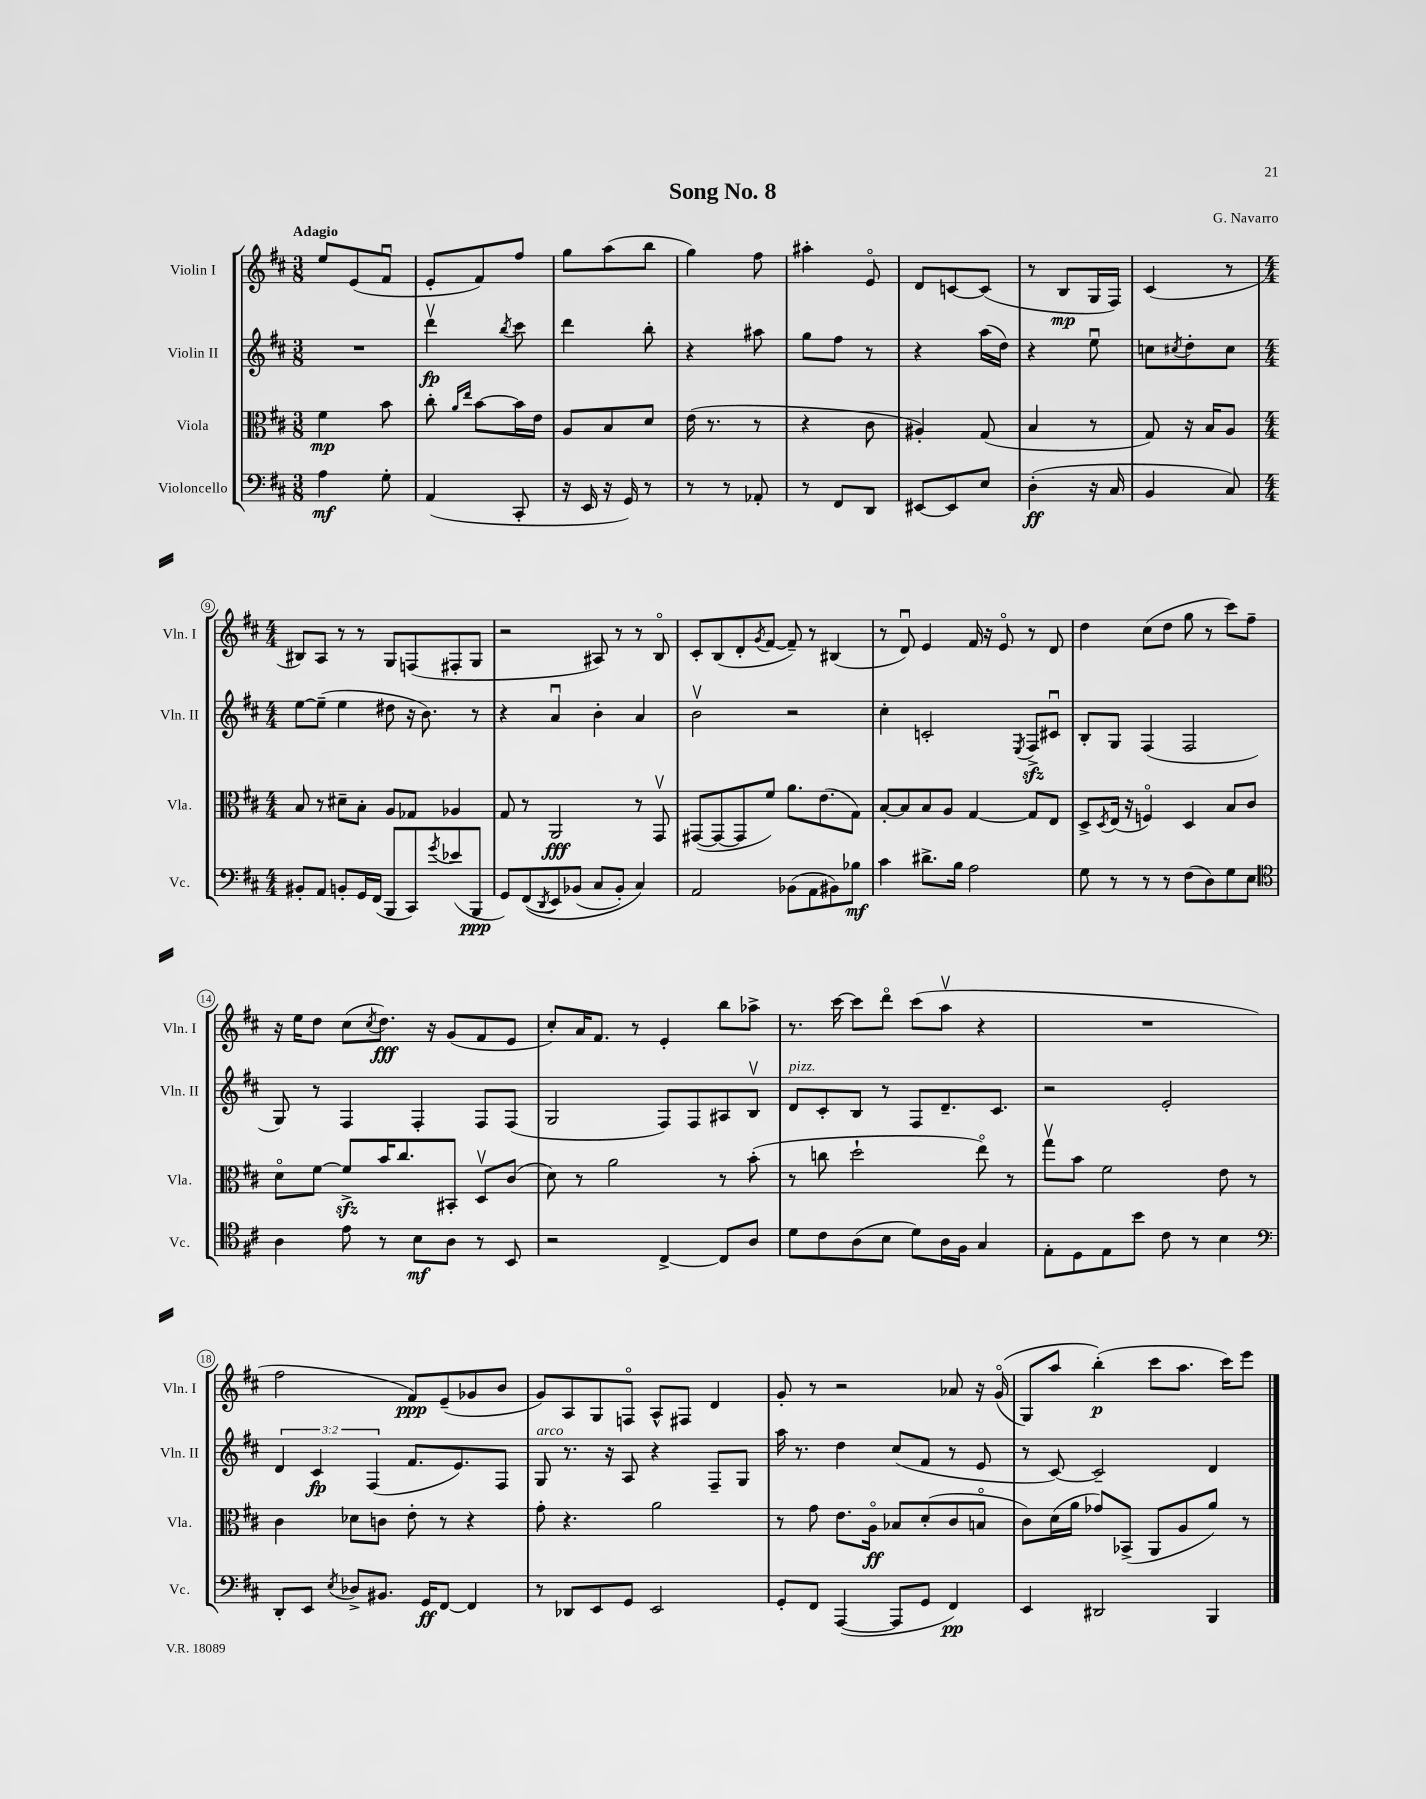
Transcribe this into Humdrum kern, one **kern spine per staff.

**kern	**dynam	**kern	**dynam	**kern	**dynam	**kern	**dynam
*part4	*part4	*part3	*part3	*part2	*part2	*part1	*part1
*staff4	*staff4	*staff3	*staff3	*staff2	*staff2	*staff1	*staff1
*I"Violoncello	*	*I"Viola	*	*I"Violin II	*	*I"Violin I	*
*I'Vc.	*	*I'Vla.	*	*I'Vln. II	*	*I'Vln. I	*
*clefF4	*	*clefC3	*	*clefG2	*	*clefG2	*
*k[f#c#]	*	*k[f#c#]	*	*k[f#c#]	*	*k[f#c#]	*
*M3/8	*	*M3/8	*	*M3/8	*	*M3/8	*
=1	=1	=1	=1	=1	=1	=1	=1
!	!	!	!	!	!	!LO:TX:a:B:t=Adagio	!
4A\	mf	4f#\	mp	4.r	.	8ee/L	.
.	.	.	.	.	.	(8e/	.
8G'\	.	8b\	.	.	.	8f#u/J	.
=2	=2	=2	=2	=2	=2	=2	=2
(4AA/	.	8cc#'\	.	4dddv\	fp	8e'/L	.
.	.	16qqa/LL	.	.	.	.	.
.	.	16qqee/JJ	.	.	.	.	.
.	.	[8b\L	.	.	.	8f#/)	.
.	.	.	.	8qbb/	.	.	.
8CC#'/	.	16b\L]	.	8ccc#\	.	8ff#/J	.
.	.	16e\JJ	.	.	.	.	.
=3	=3	=3	=3	=3	=3	=3	=3
16r	.	8A/L	.	4ddd\	.	8gg\L	.
16EE/	.	.	.	.	.	.	.
16r	.	8B/	.	.	.	(8aa\	.
16GG/)	.	.	.	.	.	.	.
8r	.	8d/J	.	8bb'\	.	8bb\J	.
=4	=4	=4	=4	=4	=4	=4	=4
8r	.	(16e\	.	4r	.	4gg\)	.
.	.	8.r	.	.	.	.	.
8r	.	.	.	.	.	.	.
8AA-X'/	.	8r	.	8aa#X\	.	8ff#\	.
=5	=5	=5	=5	=5	=5	=5	=5
8r	.	4r	.	8gg\L	.	4aa#X'\	.
8FF#/L	.	.	.	8ff#\J	.	.	.
8DD/J	.	8c#\	.	8r	.	8e/	.
=6	=6	=6	=6	=6	=6	=6	=6
[8EE#X/L	.	4A#X'/)	.	4r	.	8d/L	.
8EE#/]	.	.	.	.	.	[8cn/	.
8E/J	.	(8G/	.	(16aa\LL	.	(8c/J]	.
.	.	.	.	16dd\JJ)	.	.	.
=7	=7	=7	=7	=7	=7	=7	=7
(4D'\	ff	4B/	.	4r	.	8r	.
.	.	.	.	.	.	8B/L	mp
16r	.	8r	.	8eeu\	.	16G/L	.
16C#/	.	.	.	.	.	16F#/JJ)	.
=8	=8	=8	=8	=8	=8	=8	=8
4BB/	.	8G/)	.	8ccn\L	.	(4c#/	.
.	.	.	.	8qcc#X/	.	.	.
.	.	16r	.	8dd'\	.	.	.
.	.	16B/KL	.	.	.	.	.
8C#/)	.	8A/J	.	8cc#\J	.	8r	.
!!LO:LB:g=z
=9	=9	=9	=9	=9	=9	=9	=9
*M4/4	*	*M4/4	*	*M4/4	*	*M4/4	*
8BB#X'/L	.	8B/	.	[8ee\L	.	8B#X/L)	.
8AA/J	.	8r	.	(8ee~\J]	.	8A/J	.
8BBn'/L	.	8d#X~\L	.	4ee\	.	8r	.
16GG/L	.	8B'\J	.	.	.	8r	.
(16FF#/JJ	.	.	.	.	.	.	.
8BBB/L	.	8A/L	.	8dd#X\	.	8G/L	.
8CC#/)	.	8G-X/J	.	16r	.	(8Fn/	.
.	.	.	.	8.b\)	.	.	.
8qg/	.	.	.	.	.	.	.
(8e-X/	.	4A-X/	.	.	.	8F#X'/	.
8BBB/J	ppp	.	.	8r	.	8G/J	.
=10	=10	=10	=10	=10	=10	=10	=10
8GG/L)	.	8G/	.	4r	.	2r	.
((8FF#/	.	8r	.	.	.	.	.
8qDD/	.	.	.	.	.	.	.
8EE/)	.	2AA/	fff	4au/	.	.	.
(8BB-X/J	.	.	.	.	.	.	.
8C#/L	.	.	.	4b'\	.	8A#X/)	.
8BB-'/J)	.	.	.	.	.	8r	.
4C#/)	.	8r	.	4a/	.	8r	.
.	.	8GGv/	.	.	.	8B/	.
=11	=11	=11	=11	=11	=11	=11	=11
2AA/	.	([8GG#X/L	.	2bv\	.	8c#'/L	.
.	.	8GG#/_	.	.	.	(8B/	.
.	.	8GG#/]	.	.	.	8d'/	.
.	.	.	.	.	.	8qg/	.
.	.	8f#/J)	.	.	.	[8f#/J	.
(8BB-X\L	.	8.a\L	.	2r	.	8f#~/])	.
8AA\	.	.	.	.	.	8r	.
.	.	(8.e\	.	.	.	.	.
8BB#X\)	.	.	.	.	.	(4B#X/	.
8B-X\J	mf	8G\J)	.	.	.	.	.
=12	=12	=12	=12	=12	=12	=12	=12
4c#\	.	[8B'/L	.	4cc#'\	.	8r	.
.	.	8B/]	.	.	.	8du/)	.
8.d#X^\L	.	8B/	.	2cn'/	.	4e/	.
.	.	8A/J	.	.	.	.	.
16B\Jk	.	.	.	.	.	.	.
2A\	.	[4G/	.	.	.	16f#/	.
.	.	.	.	.	.	16r	.
.	.	.	.	.	.	8e/	.
.	.	.	.	8qE/	.	.	.
.	.	8G/L]	.	8F#zz^/L	.	8r	.
.	.	8E/J	.	8c#Xu/J	.	8d/	.
=13	=13	=13	=13	=13	=13	=13	=13
8G\	.	8D^/L	.	8B'/L	.	4dd\	.
.	.	8qD/	.	.	.	.	.
8r	.	(16E/Jk	.	8G/J	.	.	.
.	.	16r	.	.	.	.	.
8r	.	4Fn/)	.	(4F#/	.	(8cc#\L	.
8r	.	.	.	.	.	8dd\J	.
(8F#\L	.	4D/	.	2F#/	.	8gg\	.
8D\)	.	.	.	.	.	8r	.
8G\	.	8B/L	.	.	.	8ccc#\L)	.
8E\J	.	8c#/J	.	.	.	8ff#~\J	.
!!LO:LB:g=z
=14	=14	=14	=14	=14	=14	=14	=14
*clefC4	*	*	*	*	*	*	*
4A\	.	8d\L	.	8G/)	.	16r	.
.	.	.	.	.	.	16ee\KL	.
.	.	[8f#\J	.	8r	.	8dd\J	.
8e\	.	8f#zz^/L]	.	4F#/	.	(8cc#\L	.
.	.	.	.	.	.	8qcc#/	.
8r	.	16b/K	.	.	.	8.dd\J)	fff
.	.	8.cc#/	.	.	.	.	.
8B\L	mf	.	.	4F#'/	.	.	.
.	.	.	.	.	.	16r	.
8A\J	.	8BB#X'/J	.	.	.	(8g/L	.
8r	.	8Dv/L	.	8F#/L	.	8f#/	.
8BB/	.	(8c#/J	.	(8F#/J	.	8e/J	.
=15	=15	=15	=15	=15	=15	=15	=15
2r	.	8d\)	.	2G/	.	8cc#'/L)	.
.	.	8r	.	.	.	16a/K	.
.	.	.	.	.	.	8.f#/J	.
.	.	2a\	.	.	.	.	.
.	.	.	.	.	.	8r	.
[4C#^/	.	.	.	8F#/L)	.	4e'/	.
.	.	.	.	8F#/	.	.	.
8C#/L]	.	8r	.	8A#X/	.	8bb\L	.
8A/J	.	(8b'\	.	8Bv/J	.	8aa-X^\J	.
=16	=16	=16	=16	=16	=16	=16	=16
!	!	!	!	!LO:TX:a:i:t=pizz.	!	!	!
8d\L	.	8r	.	8d/L	.	8.r	.
8c#\	.	8ccn\	.	8c#'/	.	.	.
.	.	.	.	.	.	[16ccc#\	.
(8A\	.	2dd`\	.	8B/J	.	8ccc#\L]	.
8B\J	.	.	.	8r	.	8ddd\J	.
8d\L)	.	.	.	8F#/L	.	(8ccc#\L	.
16A\L	.	.	.	8.d~/	.	8aav\J	.
16F#\JJ	.	.	.	.	.	.	.
4G/	.	8ee\)	.	.	.	4r	.
.	.	.	.	8.c#/J	.	.	.
.	.	8r	.	.	.	.	.
=17	=17	=17	=17	=17	=17	=17	=17
8E'\L	.	8ggv\L	.	2r	.	1r	.
8D\	.	8b\J	.	.	.	.	.
8E\	.	2f#\	.	.	.	.	.
8b\J	.	.	.	.	.	.	.
8c#\	.	.	.	2e'/	.	.	.
8r	.	.	.	.	.	.	.
4B\	.	8e\	.	.	.	.	.
.	.	8r	.	.	.	.	.
!!LO:LB:g=z
=18	=18	=18	=18	=18	=18	=18	=18
*clefF4	*	*	*	*	*	*	*
8DD'/L	.	4c#\	.	6d/	.	2ff#\	.
8EE/J	.	.	.	.	.	.	.
.	.	.	.	6c#/	fp	.	.
8qE/	.	.	.	.	.	.	.
8D-X^/L	.	8d-X\L	.	.	.	.	.
.	.	.	.	(6F#/	.	.	.
8.BB#X/J	.	8cn\J	.	.	.	.	.
.	.	8e'\	.	8.f#/L	.	8f#/L)	ppp
16GG/KL	ff	.	.	.	.	.	.
[8FF#/J	.	8r	.	.	.	(8e~/	.
.	.	.	.	8.e/)	.	.	.
4FF#/]	.	4r	.	.	.	8g-X/	.
.	.	.	.	8F#/J	.	8b/J	.
=19	=19	=19	=19	=19	=19	=19	=19
!	!	!	!	!LO:TX:a:i:t=arco	!	!	!
8r	.	8g'\	.	8G/	.	8g/L)	.
8DD-X/L	.	4.r	.	8.r	.	8A/	.
8EE/	.	.	.	.	.	8G/	.
.	.	.	.	16r	.	.	.
8GG/J	.	.	.	8A/	.	8Fn/J	.
2EE/	.	2a\	.	4r	.	8A^^/L	.
.	.	.	.	.	.	8F#X/J	.
.	.	.	.	8F#~/L	.	4d/	.
.	.	.	.	8G/J	.	.	.
=20	=20	=20	=20	=20	=20	=20	=20
8GG'/L	.	8r	.	16aa\	.	8g'/	.
.	.	.	.	8.r	.	.	.
8FF#/J	.	8g\	.	.	.	8r	.
([4AAA/	.	8.e\L	.	4dd\	.	2r	.
.	.	16A\Jk	ff	.	.	.	.
8AAA/L]	.	8B-X/L	.	(8cc#/L	.	.	.
8GG/J	.	(8d'/	.	8f#/J	.	.	.
4FF#/)	pp	8c#/	.	8r	.	8a-X/	.
.	.	8Bn/J	.	8e/	.	16r	.
.	.	.	.	.	.	((16g/	.
=21	=21	=21	=21	=21	=21	=21	=21
4EE/	.	8c#\L)	.	8r	.	8G/L)	.
.	.	(16d\L	.	[8c#/)	.	8aa/J	.
.	.	16a\JJ	.	.	.	.	.
2DD#X/	.	8g-X/L)	.	2c#~/]	.	(4bb'\)	p
.	.	(8BB-X^/J	.	.	.	.	.
.	.	8AA/L	.	.	.	8ccc#\L	.
.	.	8A/	.	.	.	8.aa\J	.
4BBB/	.	8a/J)	.	4d/	.	.	.
.	.	.	.	.	.	16ccc#\KL)	.
.	.	8r	.	.	.	8eee\J	.
==	==	==	==	==	==	==	==
*-	*-	*-	*-	*-	*-	*-	*-
